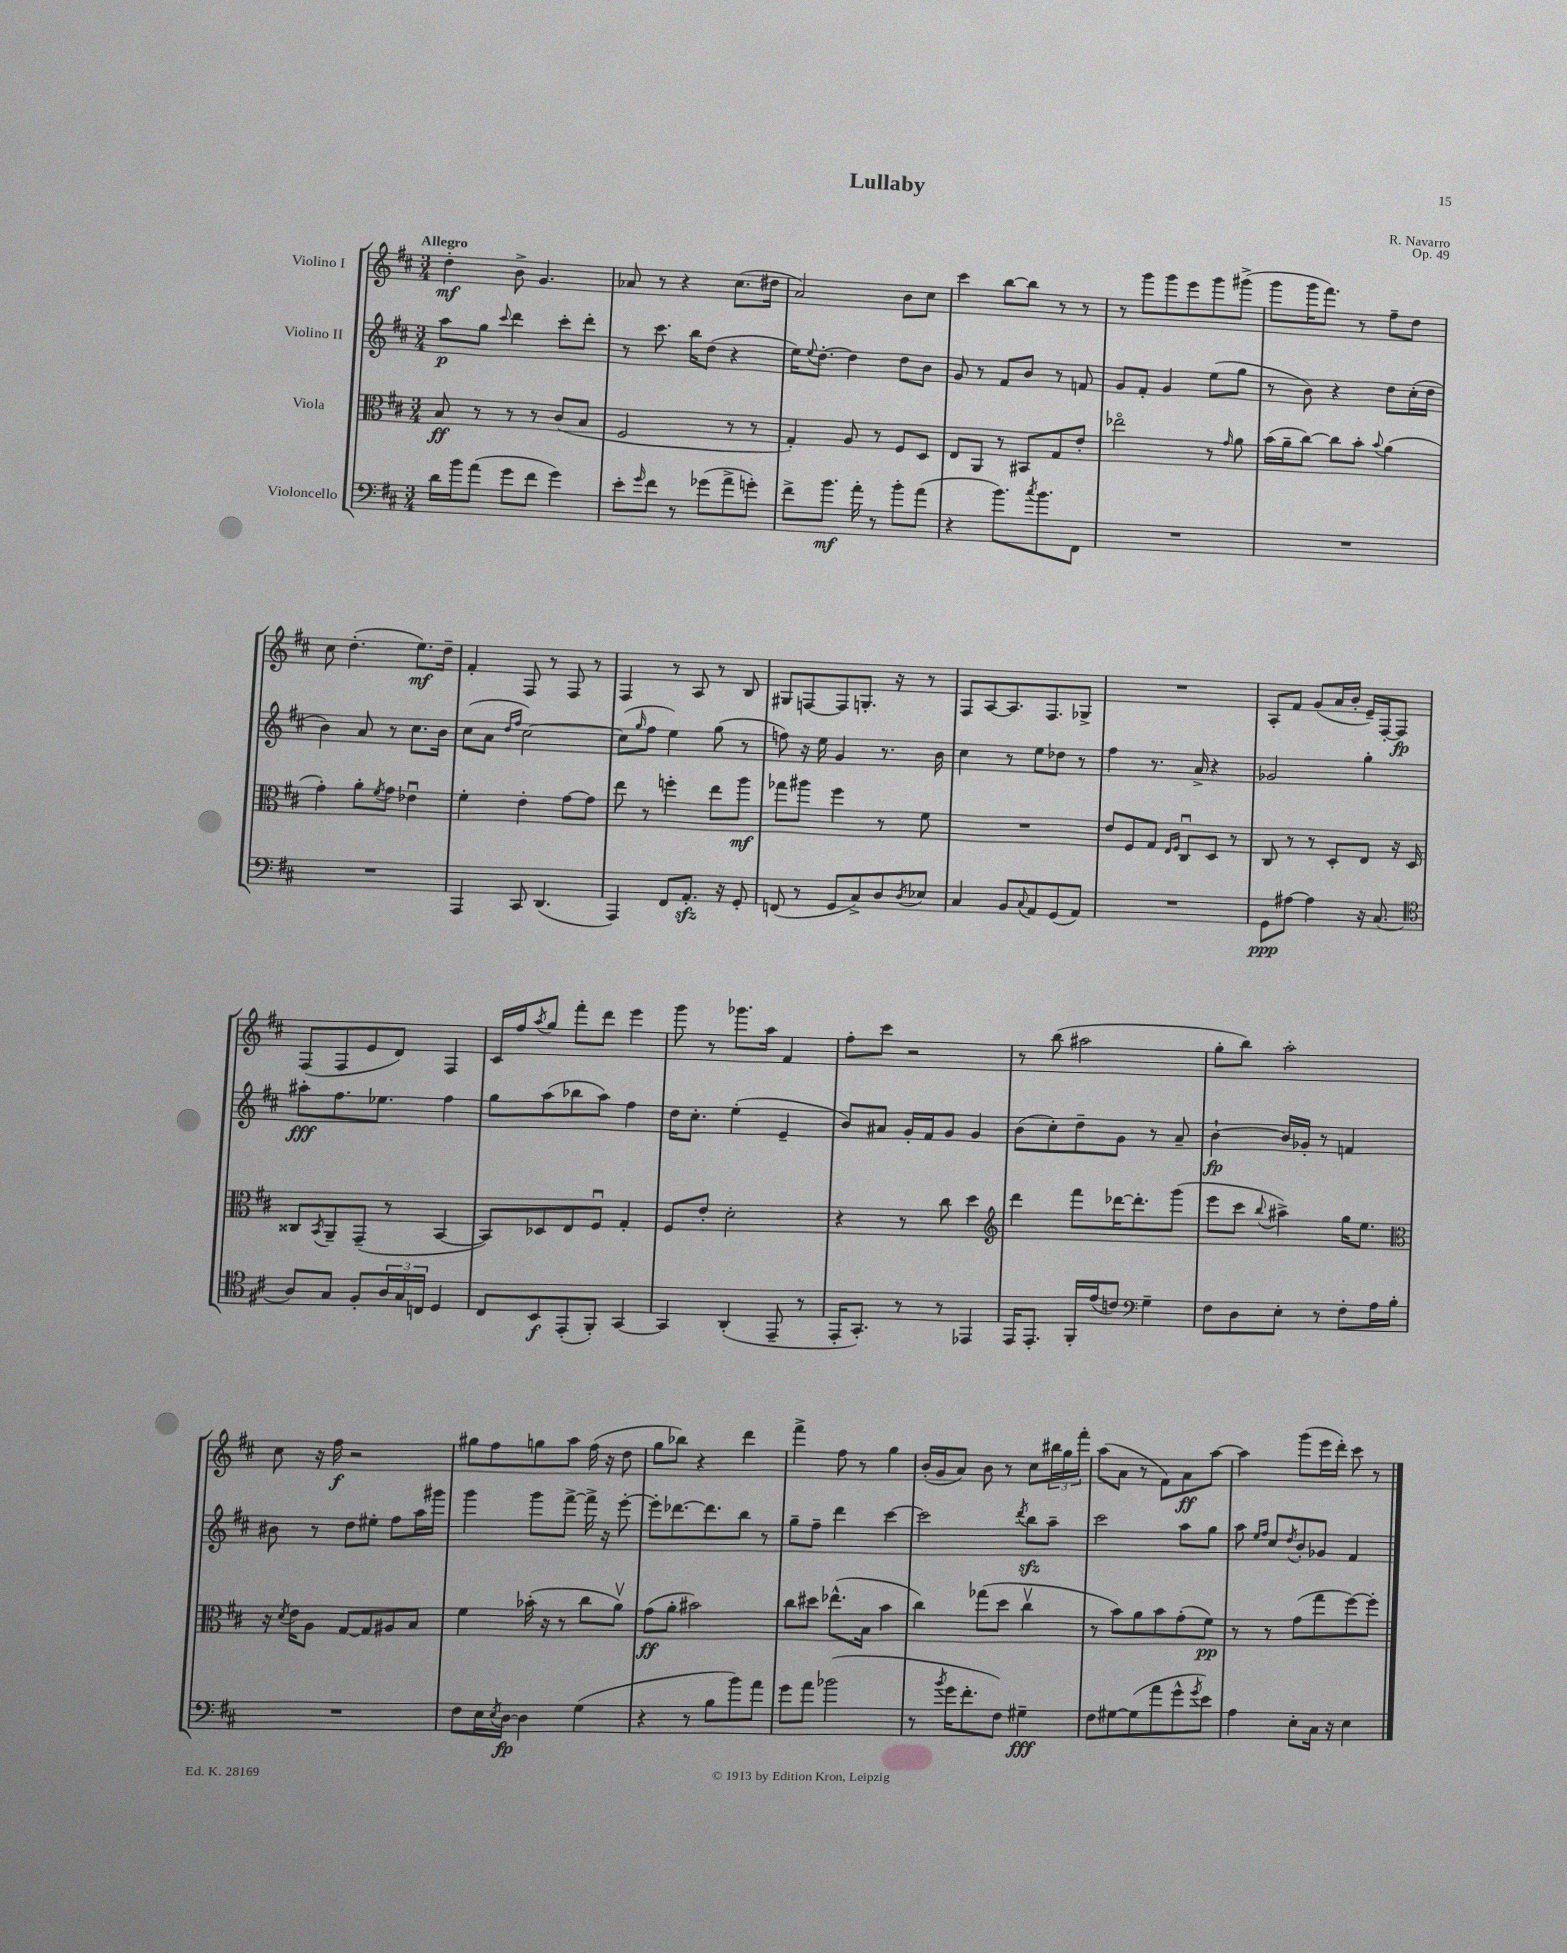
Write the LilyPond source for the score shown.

\header { title = "Lullaby" composer = "R. Navarro" opus = "Op. 49" }
<<
\new StaffGroup <<
\new Staff = "s0" \with { instrumentName = "Violino I" } {
    \clef treble \key d \major \numericTimeSignature \time 3/4 \tempo "Allegro"
    d''4-.\mf b'8-> g'4. |
    aes'8 r8 r4 cis''8.( dis''16 |
    a'2) b'8 cis''8 |
    cis'''4 b''8~ b''8 r8 r8 |
    r8 g'''8 g'''8 e'''8 g'''8 gis'''8->( |
    g'''8 g'''16 fis'''8.) r8 fis''8-- d''8 |
    cis''8 d''4.-.( e''8.\mf) d''16-- |
    fis'4-. fis8 r8 fis8 r8 |
    fis4 r8 a8 r8 b8 |
    gis8 f8~ f8 g8.-. r16 r8 |
    fis8 a8~ a8. fis8. ges8-> |
    R2. |
    a8-. fis'8 g'8( a'16 b'16-. e'16--) fis16~-. fis8\fp |
    fis8( fis8 e'8 d'8) fis4 |
    cis'16 fis''16 \acciaccatura { a''8 } g''8 fis'''8-. d'''8 e'''4 |
    g'''8 r8 ges'''8. a''16 fis'4 |
    fis''8-. cis'''8 r2 |
    r8 b''8( ais''2 |
    g''8-. b''8) a''2-. |
    cis''8 r16 fis''16\f r2 |
    gis''8 fis''8 g''8 a''8 fis''16( r16 d''8 |
    g''8 bes''8) r4 d'''4 |
    fis'''4-> fis''8 r8 g''4 |
    b'16-.( g'16 a'8) b'8 r8 cis''8 \tuplet 3/2 { bis''16 g''16 fis'''16-. } |
    a''8( a'8 r8 fis'8) a'8\ff a''8~ |
    a''4 g'''8( e'''16 d'''16-.) cis'''8 r8 \bar "|." |
}
\new Staff = "s1" \with { instrumentName = "Violino II" } {
    \clef treble \key d \major \numericTimeSignature \time 3/4
    a''8\p g''8 \appoggiatura { cis'''8 } d'''4 cis'''8-. d'''8-. |
    r8 cis'''8. b''16 d''8( r4 |
    e''16) \appoggiatura { e''8 } d''8.~-. d''4 d''8 b'8 |
    g'8 r8 fis'8 b'8 r8 f'8 |
    g'8 fis'8-. g'4 e''8( g''8 |
    r8 b'8) r4 d''8 cis''16-.( d''16 |
    b'4) a'8 r8 cis''8. b'16 |
    cis''8( a'8 \grace { d''16 fis''16 } cis''2~) |
    cis''8( \grace { g''16 } fis''8 e''4) g''8( r8 |
    f''8) r16 e''16 g'4 r8. b'16 |
    cis''4 r8 e''8 des''8 r8 |
    fis''4 r8. a'16-> r4 |
    ges'2 g''4-. |
    ais''8-.\fff fis''8. ees''8. fis''4 |
    g''8 a''8( bes''8 a''8) fis''4 |
    d''16 cis''8.-. e''4-.( e'4-- |
    b'8) ais'8 g'16-. fis'16 g'8 g'4 |
    b'8( cis''8-.) d''8-- g'8 r8 a'8-- |
    b'4~-!\fp b'16 ges'16-. r8 f'4 |
    bis'8 r8 d''8 eis''8-. fis''8 a''16 gis'''16 |
    g'''4 g'''8 fis'''8~-> fis'''16-> r16 e'''8~-. |
    e'''8-. des'''8.~ des'''8. b''8 r8 |
    g''8-- fis''8-- d'''4 cis'''4~ |
    cis'''2 \acciaccatura { d'''8 } b''8\sfz a''8-- |
    cis'''2 a''8 g''8 |
    a''8 \grace { e''16 fis''16 } cis''8 \acciaccatura { d''8 } b'8-. ges'8 fis'4 \bar "|." |
}
\new Staff = "s2" \with { instrumentName = "Viola" } {
    \clef alto \key d \major \numericTimeSignature \time 3/4
    b8\ff r8 r8 r8 cis'8( b8 |
    fis2 r8 r8 |
    g4-.) a8 r8 fis8 d8 |
    e8 a,8 r8 bis,8 g8 e'8-. |
    ees''2\flageolet r8 \grace { g'16 } a'8 |
    b'16( a'16-- cis''8~) cis''8 b'8-. \appoggiatura { b'8 } a'4( |
    g'4-.) a'8-. \acciaccatura { fis'8 } g'8 ees'4\downbow |
    fis'4-. e'4-. g'8~ g'8 |
    e''8 r8 f''4-. e''8 a''8\mf |
    ges''8 ais''8 fis''4 r8 fis'8 |
    R2. |
    e'8 fis8 g8 \grace { e16 fis16 } cis8\downbow d8 r8 |
    cis8 r8 r8 d8-. e8 r16 d16 |
    cisis8 \acciaccatura { b,8 } a,8-- g,8--( r8 b,4~ |
    b,8) des8 e8 fis8\downbow g4-. |
    fis8 e'8-. d'2-. |
    r4 r8 cis''8 d''4 |
    \clef treble d'''4 fis'''8 des'''16~ des'''8.-. g'''8( |
    e'''8 cis'''8 \appoggiatura { b''8 } ais''4->) g''16 e''8. |
    \clef alto r16 \acciaccatura { d'8 } e'16 a8 g8~ g8 ais8 b8 |
    fis'4 bes'16-.( r16 r8 cis''8 a'8\upbow) |
    g'8\ff( a'8-. bis'2) |
    cis''8 dis''8 ees''8.-^( b16 b'4 |
    cis''4) ges''8( d''8 cis''4\upbow |
    r8 b'8) a'8 b'8 g'8-.( fis'8\pp) |
    r8 r8 g'8( g''8 fis''8~) fis''8-. \bar "|." |
}
\new Staff = "s3" \with { instrumentName = "Violoncello" } {
    \clef bass \key d \major \numericTimeSignature \time 3/4
    d'16 b'16 a'8( g'8 fis'8 g'4) |
    e'8-. \grace { g'16 } fis'8 r8 ges'8( a'8-> g'8-.) |
    fis'8-> b'8.\mf a'16-. r8 b'8-. a'8( |
    r4 b'8.) \acciaccatura { cis''8 } b'8. fis,8 |
    R2. |
    R2. |
    R2. |
    a,,4 cis,8 d,4.( |
    a,,4) fis,8 a,8.-.\sfz r16 g,8-. |
    f,8( r8 g,8 cis8->) d8 \acciaccatura { d8 } ees8 |
    cis4 b,8 \appoggiatura { cis8 } a,8 g,8( a,8) |
    R2. |
    g,8\ppp ais8~ ais4 r16 cis8.( |
    \clef tenor a8) g8 fis8-. \tuplet 3/2 { a16 g16 c16 } d4 |
    cis8 b,8\f e,8-.( fis,8-.) g,4~ |
    g,4 a,4-.( e,8-- r8 |
    e,16-. g,8.-.) r8 r8 ees,4 |
    e,16 e,8.-. fis,16-. e'16( c'8) \clef bass g4-- |
    fis8 d8 e8-. r8 fis8-. a16 b16-. |
    R2. |
    fis8 e16 \acciaccatura { e8 } d16~\fp d4 g4( |
    r4 r8 b8 b'8) a'8 |
    g'8 a'8 bes'2( |
    r8 \acciaccatura { b'8 } g'16 fis'8.-. fis8) gis4--\fff |
    fis8 gis8~ gis8( a'8 g'8-^ \acciaccatura { g'8 } e'8) |
    a4 e8-. cis16 r16 e4 \bar "|." |
}
>>
>>
\layout { \context { \Score \remove "Bar_number_engraver" } }
